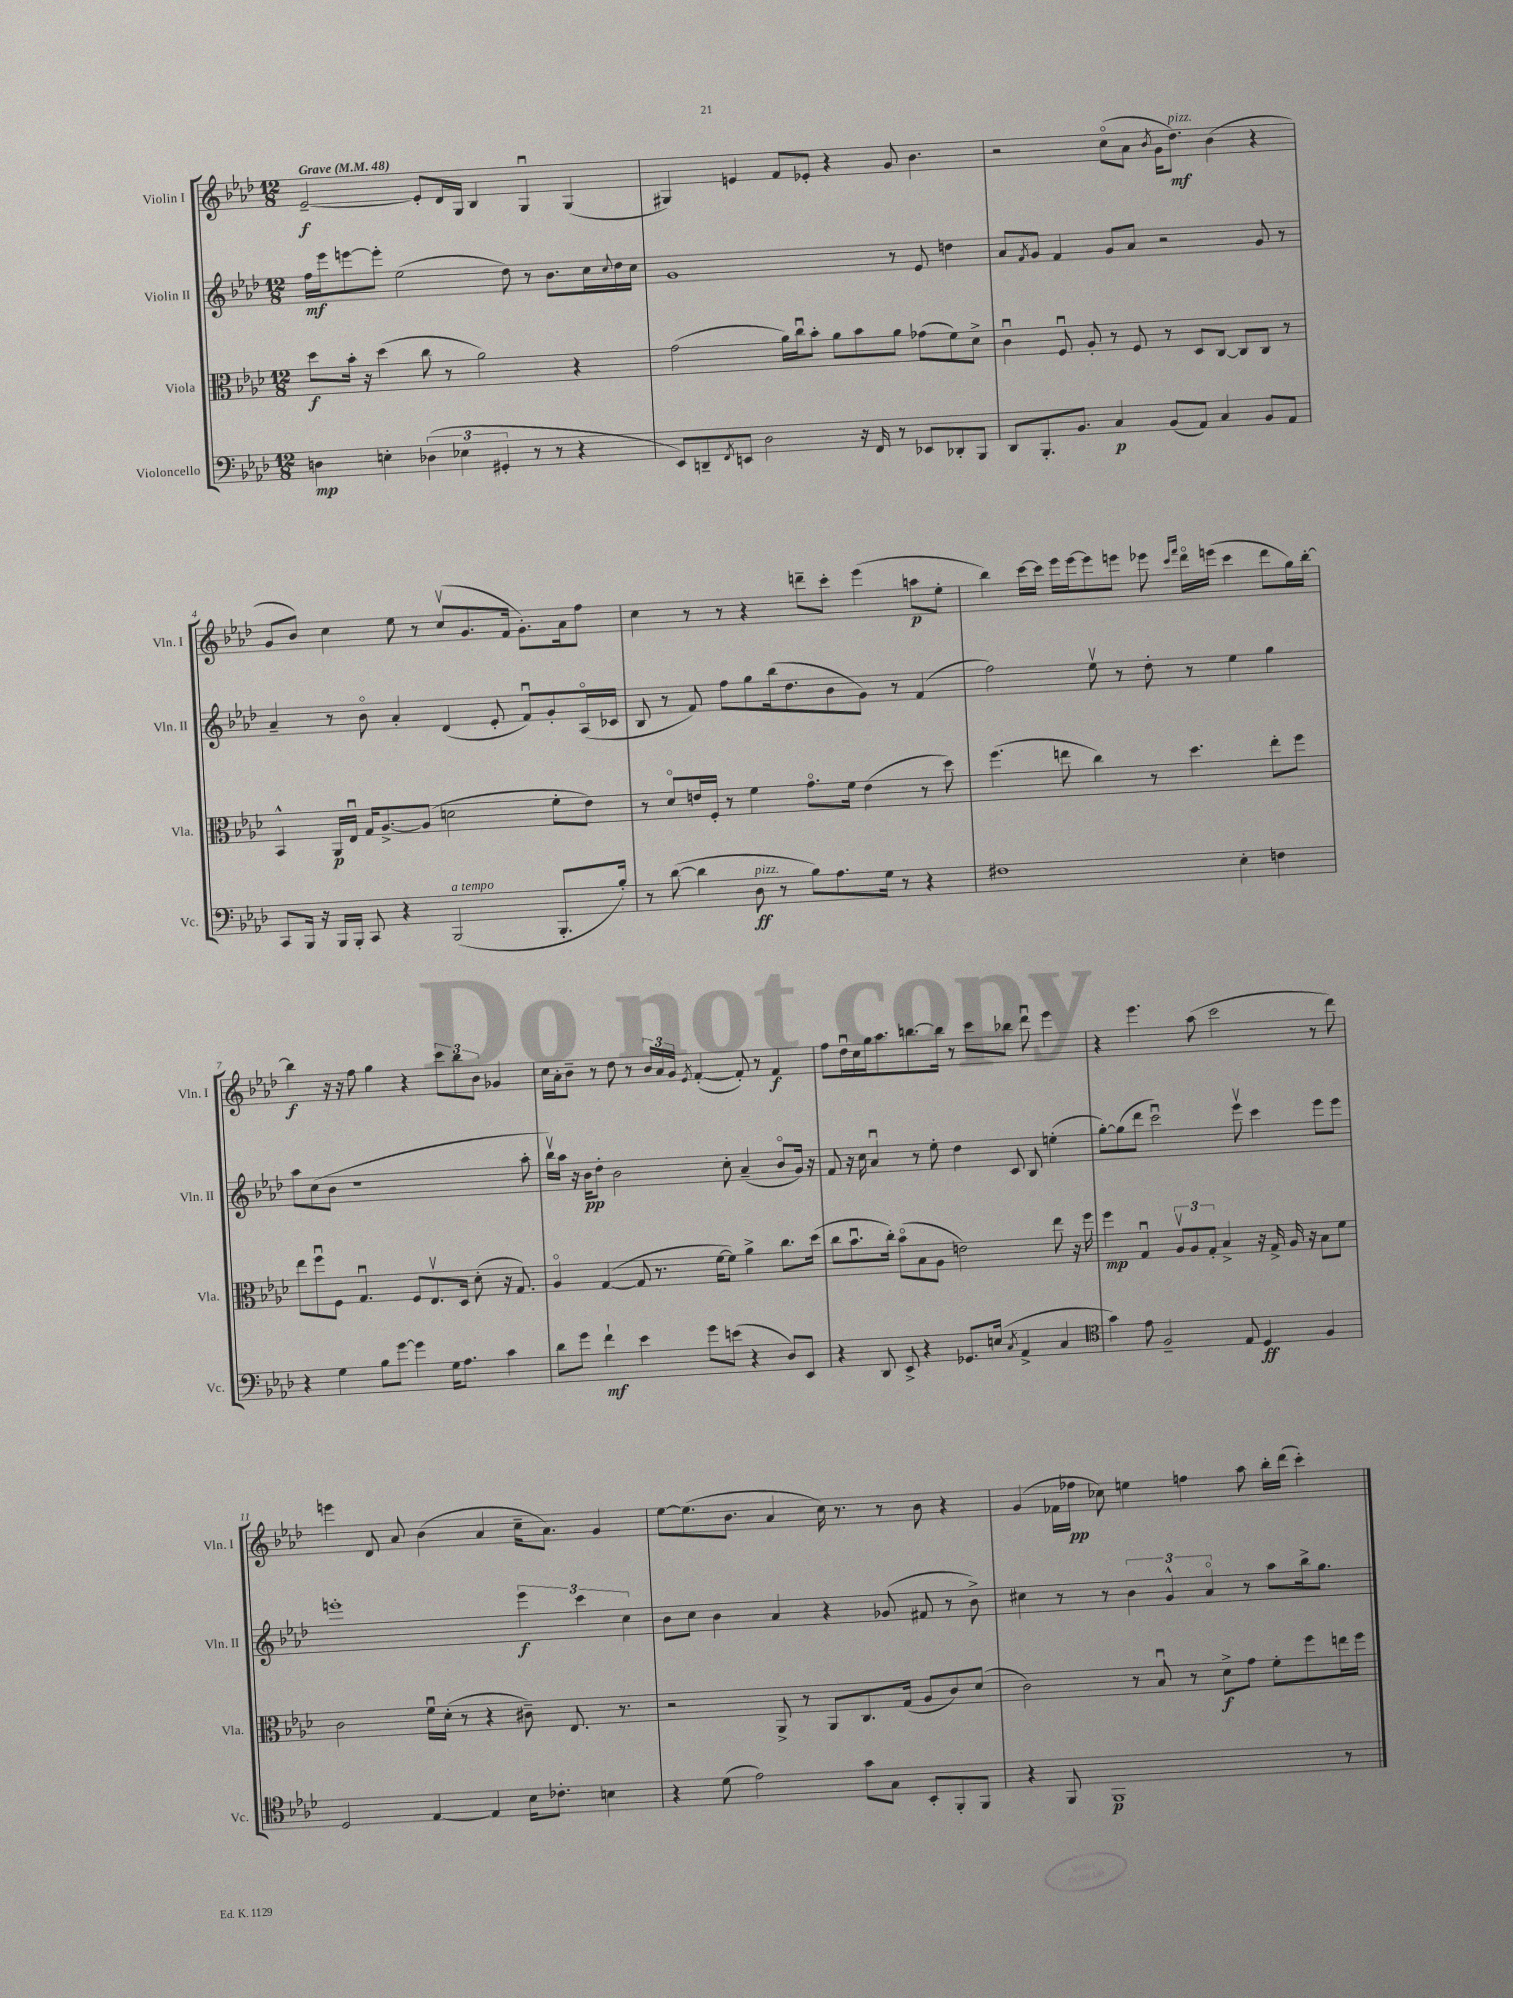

**kern	**kern	**kern	**kern
*staff4	*staff3	*staff2	*staff1
*clefF4	*clefC3	*clefG2	*clefG2
*k[b-e-a-d-]	*k[b-e-a-d-]	*k[b-e-a-d-]	*k[b-e-a-d-]
*M12/8	*M12/8	*M12/8	*M12/8
*MM48	*MM48	*MM48	*MM48
4D	8dd-	16ff	[2e-~
.	.	16eee-	.
.	16b-'	[8eee	.
.	16r	.	.
4E'	(4dd-	8eee']	.
.	.	(2ee-	.
(6D-	8cc	.	8e-']
.	8r	.	16d-
6E-	.	.	.
.	.	.	16G
.	2a-)	.	4B-
6GG#'	.	.	.
.	.	8dd-)	.
8r	.	8r	4Gu
8r	.	8.b-	.
4r	4r	.	(4G
.	.	16cc	.
.	.	8qqcc	.
.	.	16dd-	.
.	.	16cc	.
=	=	=	=
8EE-)	(2g	1g	4G#)
8DD~	.	.	.
8qFF	.	.	.
8EE	.	.	4e
2D-	.	.	.
.	16a-)	.	8f
.	16ccu	.	.
.	8b-'	.	8e-'
.	8a-	.	4r
16r	8b-	.	.
16FF	.	.	.
8r	8a-	8r	8g
8EE-	(8g-	8e-	4.b-
8DD-'	8f)	4dd	.
8BBB-	8d-^	.	.
=	=	=	=
8DD-	4cu	8a-	2r
.	.	8qf	.
8.BBB-'	.	8g	.
.	8Fu	4f	.
8.BB-	.	.	.
.	8A-'	.	.
4C	8r	8g	(8cco
.	8F	8a-	8a-
.	.	.	8qb-
(8BB-	8r	2r	16g
.	.	.	8.dd-)
8AA-)	8D-	.	.
4C	[8C	.	(4b-
.	8C]	.	.
8BB-	8C	8g	4r
8AA-	8r	8r	.
=	=	=	=
8CC	4BB-^^	4a-~	8g
16BBB-	.	.	8b-)
16r	.	.	.
16BBB-	16AA-	8r	4cc
16BBB-'	16E-u	.	.
8CC	16G	8b-o	.
.	[8.A-^	.	.
4r	.	4a-'	8ee-
.	(8A-]	.	8r
(2BBB-	2d	(4d-	(8ccv
.	.	.	8.g
.	.	8e-'	.
.	.	.	16f
.	.	8fu)	8.g')
8.BBB-'	8f'	8g'	.
.	.	.	16a-
.	8e-)	(16A-o	8ff
16B-')	.	16c-	.
=	=	=	=
8r	8r	8B-	4cc
([8d-	8d-o	8r	.
4d-]	16e	8f)	8r
.	16F'	.	.
.	8r	8ff	8r
8D-	4f	8gg	4r
8r	.	(16bb-	.
.	.	8.dd-	.
8B-)	8.go	.	8ddd~
8.A-	.	8b-	8ccc'
.	16f	.	.
.	(4e	8g)	(4eee-
16G	.	.	.
8r	.	8r	.
4r	8r	(4f	8aa
.	8dd-)	.	8ee-'
=	=	=	=
1F#	(4.ff	2ff)	4bb-)
.	.	.	[16ccc
.	.	.	16ccc]
.	8ee	.	16eee-
.	.	.	[16eee-
.	4cc)	8ee-v	8eee-]
.	.	8r	8eee
.	8r	8dd-'	8eee-
.	.	.	16qqccc
.	.	.	16qqfff
.	4.dd-	8r	16ddd-o
.	.	.	(16eee
4E-'	.	4ee-	4ccc
4F	8ee'	4gg	8ddd-
.	8ff	.	16gg)
.	.	.	[16bb-'
=	=	=	=
4r	8ee-	8aa-	4bb-]
.	8ffu	(8cc	.
4G	8F	8b-	16r
.	.	.	16r
.	4.Gu	1r	8ff
8B-	.	.	4gg
[8g	.	.	.
4g]	8F	.	4r
.	8.E-v	.	.
16G	.	.	12ccc
8.A-	16D-	.	.
.	.	.	12bb-
.	(8d-'	.	.
.	.	.	12b-
4c	16r	.	4g-
.	8.G)	.	.
.	.	8aa-'	.
=	=	=	=
8d-	4A-o	16bb-v)	16cc
.	.	16aa-	16a-'
8g	.	16r	8b-~
.	.	16b-	.
4f`	([4G	8dd-'	8r
.	.	2b-	8dd-
4e-	8G]	.	8r
.	8.r	.	24b-
.	.	.	24a-
.	.	.	24g
.	.	.	8qe-
8g	.	.	([4f'
.	[16f	.	.
(8e	8f])	8cc'	.
4r	4a-^	(4a-~	8f'])
.	.	.	8r
8D-)	8.cc	8b-o	4f
8EE-	.	16g)	.
.	(16dd-	16r	.
=	=	=	=
4r	8cc	8f	8ff
.	8.b-u	16r	16dd-u
.	.	16cc	16cc
8DD-	.	4a-u	16gg
.	16cc')	.	8.aa-
8EE-^	(8b-o	.	.
4r	8B-	8r	[8.bb
.	8A-	8ee-'	.
.	.	.	16bb]
8.GG-	2e)	4dd-	8r
.	.	.	8ccc
(16E	.	.	.
8qC	.	.	.
4AA-^	.	8c	8bb-
.	.	8B-	8ddd-u
4C	8ee-	(4ee'	4eee-
.	16r	.	.
.	16ff	.	.
=	=	=	=
*clefC4	*	*	*
4g)	4ff	[8gg')	4r
.	.	(8gg]	.
8e-	4Gu	8ddd-	4.eee-
2F~	.	2cccu)	.
.	12A-v	.	.
.	12A-	.	.
.	.	.	(8aa-
.	12G'	.	.
.	4B-^	.	2ccc
8E-	.	8eee-v	.
4D-	16r	4ccc	.
.	16G^	.	.
.	16A-	.	.
.	16r	.	.
4F	8B-	8eee-	8r
.	8f	8eee-	8ddd-)
=	=	=	=
2D-	2c	1eee'	4eee
.	.	.	8d-
.	.	.	8a-
[4E-	16fu	.	(4b-
.	(16d-'	.	.
.	8r	.	.
4E-]	4r	.	4a-
16B-	8c#~)	6eee	16cc~
8.c-'	.	.	8.a-)
.	8.E-	.	.
.	.	6ccc	.
4B	.	.	4g
.	8.r	.	.
.	.	6cc	.
=	=	=	=
4r	2r	8b-	[8ee-
.	.	8cc	(8.ee-]
(8d-	.	4b-	.
.	.	.	8.b-
2e-)	.	.	.
.	8AA-^	4a-	4a-
.	8r	.	.
.	8AA-	4r	16cc)
.	.	.	8.r
8g	8.C	.	.
8G	.	(8g-	8r
.	(16G	.	.
8BB-'	8A-	8f#	8b-
8FF'	8c)	8r	4r
8FF	(8d-	8b-^)	.
=	=	=	=
4r	2c)	4cc#	(4g
8FF	.	8r	16f-
.	.	.	16ff-
1FF	.	8r	8cc-)
.	8r	6b-	4ee
.	8B-u	.	.
.	.	6g^^	.
.	8r	.	4ff
.	.	6a-o	.
.	8d-^	.	.
.	8g	8r	8aa-
.	8f'	8aa-	16bb-'
.	.	.	(16ddd-
.	8ff	16bb-^	4ccc')
.	.	8.gg	.
8r	16ee	.	.
.	16ff	.	.
==	==	==	==
*-	*-	*-	*-
